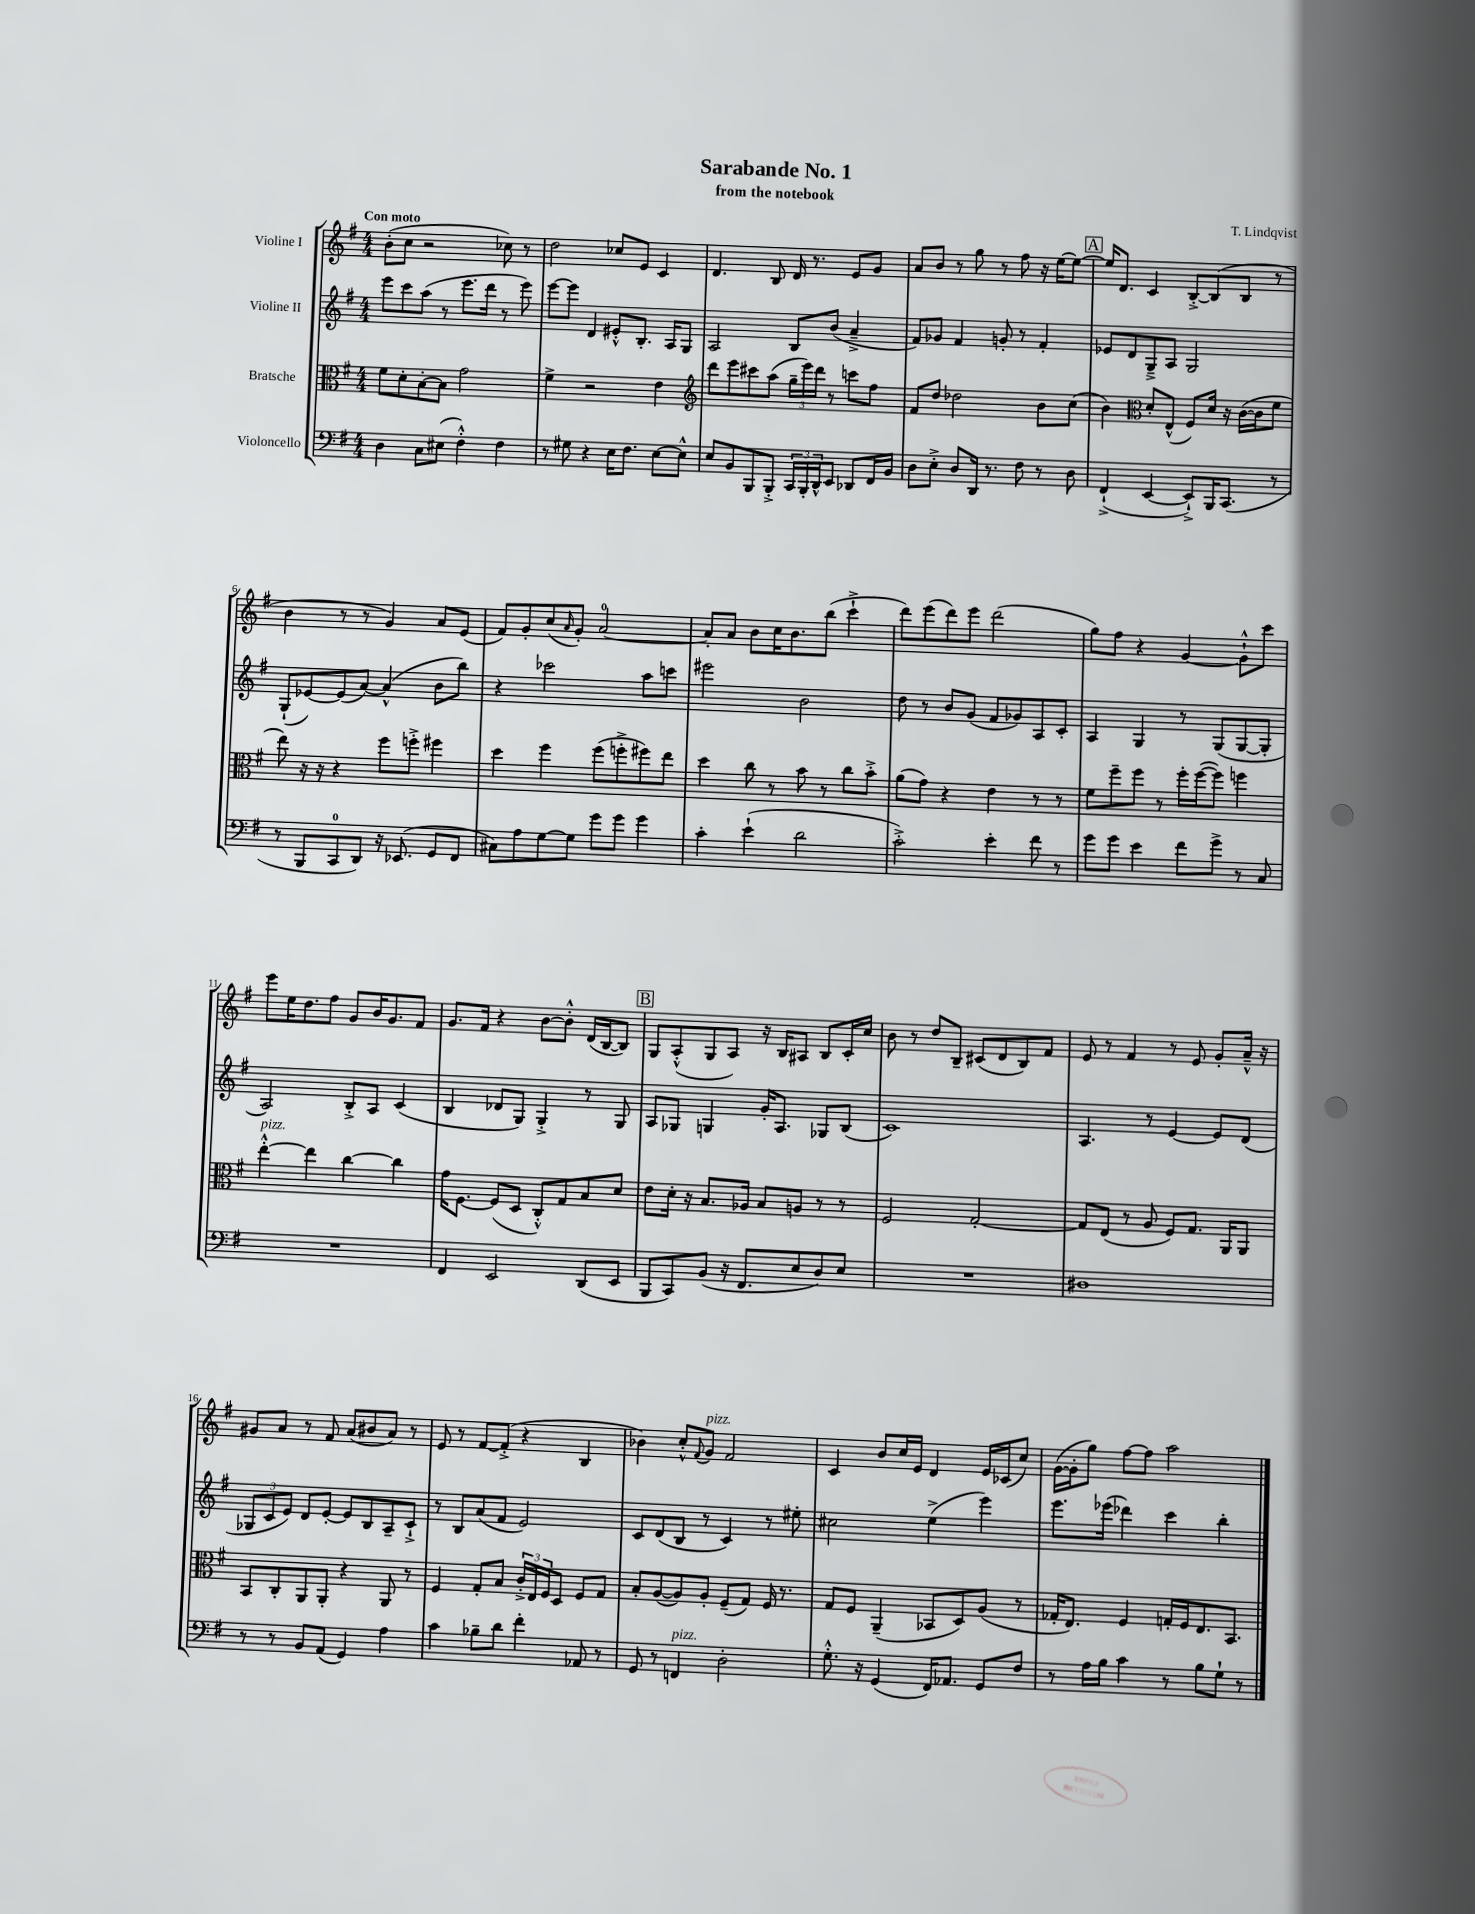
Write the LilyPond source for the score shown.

\header { title = "Sarabande No. 1" composer = "T. Lindqvist" subtitle = "from the notebook" }
<<
\new StaffGroup <<
\new Staff = "s0" \with { instrumentName = "Violine I" } {
    \clef treble \key g \major \numericTimeSignature \time 4/4 \tempo "Con moto"
    b'8-.( c''8 r2 ces''8) r8 |
    d''2 ces''8 e'8 c'4 |
    d'4. b8 d'16 r8. e'8 g'8 |
    a'8 b'8 r8 g''8 r8 fis''8 r16 e''16~ e''8~ |
    \mark \markup { \box "A" } e''16 d'8. c'4 b8~-.-> b8( b8 r8 |
    b'4 r8 r8 g'4) a'8 e'8( |
    fis'8) g'8-. c''8( \grace { a'16 } g'8-.) a'2-0~ |
    a'8-. a'8 b'8 c''16 b'8. b''8( c'''4-!-> |
    d'''8) e'''8( d'''8) e'''8 d'''2( |
    g''8) fis''8 r4 g'4~ g'8-!-^ c'''8 |
    e'''8 e''16 d''8. fis''8 g'8 b'16 g'8. fis'8 |
    g'8. fis'16 r4 b'8~ b'8-.-^ d'16( b16~ b8) |
    \mark \markup { \box "B" } g8 a8-.-^( g8 a8) r16 b16 ais8 b8 c'16-. c''16 |
    b'8 r8 d''8 b8-- cis'8( d'8 b8) fis'8 |
    e'8 r8 fis'4 r8 e'8 g'8-. a'16---^ r16 |
    gis'8 a'8 r8 fis'8 a'8( bis'8 a'8) r8 |
    e'8 r8 fis'8~ fis'8-.->( r4 b4 |
    bes'4) c''8-.-^ \appoggiatura { fis'8 } g'8^\markup { \italic "pizz." } fis'2 |
    c'4 b'8 c''16 e'16 d'4 e'16 ces'16( c''8) |
    g'16~( g'16-. g''8) fis''8~ fis''8 a''2 \bar "|." |
}
\new Staff = "s1" \with { instrumentName = "Violine II" } {
    \clef treble \key g \major \numericTimeSignature \time 4/4
    e'''8 c'''8 a''8( r8 e'''8. d'''16 r8 e'''8) |
    e'''8~ e'''8 d'4 eis'8-.-^ b8.-. a16 g8 |
    a2 b8 b'8( a'4---> |
    fis'8) ges'8 fis'4 g'8-. r8 fis'4-. |
    \mark \markup { \box "A" } ees'8 d'8 g8---> a8 g2 |
    g8-!( ees'8~) ees'8( a'8~) a'4-^( b'8 b''8) |
    r4 ces'''2 a''8 c'''8 |
    eis'''2 b'2 |
    d''8 r8 b'8 g'8( fis'8 ges'8) a8 c'8-. |
    a4 g4 r8 g8( g8~ g8-. |
    a2) b8-.-> a8 c'4( |
    b4 des'8 g8) g4-.-> r8 g8 |
    \mark \markup { \box "B" } a8 ges8 g4 g'16-. a8. ges8 b8( |
    c'1) |
    a4. r8 e'4~ e'8 d'8( |
    \tuplet 3/2 { ges8 c'8 e'8) } d'8 e'8~-. e'8 b8 a8-- c'8-!-> |
    r8 b8 a'8( fis'8 e'2) |
    c'8 d'8( b8 r8 c'4) r8 eis''8-. |
    cis''2 e''4->( e'''4) |
    e'''8. ees'''16( des'''4) c'''4 b''4-. \bar "|." |
}
\new Staff = "s2" \with { instrumentName = "Bratsche" } {
    \clef alto \key g \major \numericTimeSignature \time 4/4
    fis'8 d'8-. b8~-. b8 g'2 |
    fis'4-> r2 e'4 |
    \clef treble d'''8 e'''8 cis'''8 a''8( \tuplet 3/2 { g''16-- e'''16) d'''16 } r8 c'''8 fis''8 |
    fis'8 d''8 des''2 b'8 c''8( |
    \mark \markup { \box "A" } b'4) \clef alto d'8-. e8-^( fis8) d'16 r16 c'16~( c'16 fis'8 |
    e''8) r16 r16 r4 fis''8 f''8-.-> fis''4 |
    d''4 fis''4 fis''8( f''8-.-> fis''8) e''8 |
    d''4 c''8 r8 b'8 r8 c''8 b'8-.-> |
    a'8( g'8) r4 e'4 r8 r8 |
    fis'8 fis''8-- fis''8 r8 fis''16-. fis''16~( fis''8) f''4 |
    e''4~-.-^^\markup { \italic "pizz." } e''4 c''4~ c''4 |
    g'16 fis8.~ fis8( d8 c8-.-^) g8 b8 d'8 |
    \mark \markup { \box "B" } e'8 d'16-. r16 b8. aes16 b8 a8 r8 r8 |
    fis2 g2~-. |
    g8 e8( r8 a8 fis8) g8. a,16 a,8 |
    b,8 c8-. a,8 a,8-. r4 a,8 r8 |
    fis4 g8-. b8 \tuplet 3/2 { c'16-.-> e16 fis16 } d8 fis8 g8 |
    b8-. a8~( a8) a8-. fis8--( g8) fis16 r8. |
    g8 fis8 a,4--( bes,8 d8) a8( r8 |
    ges16-. e8.) fis4 g16-. fis16 e8. b,8. \bar "|." |
}
\new Staff = "s3" \with { instrumentName = "Violoncello" } {
    \clef bass \key g \major \numericTimeSignature \time 4/4
    d4 c8 eis8( fis4-.-^) fis4 |
    r8 gis8 r4 e16 fis8. e8~ e8-^ |
    e8 b,8 b,,8 b,,8-.-> \tuplet 3/2 { c,16 b,,16-. d,16-^ } e,8 des,8 fis,16 b,16 |
    d8 e8-.-> d8 d,16 r8. fis8 r8 d8 |
    \mark \markup { \box "A" } fis,4-!->( e,4~ e,8-!->) b,,16 c,8.( r8 |
    r8 b,,8 c,8-0 d,8) r16 ees,8.( g,8 fis,8 |
    cis8) a8 g8~ g8 g'8 g'8 g'4 |
    c'4-. e'4-!( d'2 |
    c'2-.->) e'4-. fis'8 r8 |
    g'8 g'8 e'4 fis'8 g'8-> r8 c8 |
    R1 |
    fis,4 e,2 d,8( e,8 |
    \mark \markup { \box "B" } b,,8 c,8) b,8( r16 fis,8. e8 d8) e8 |
    R1 |
    dis1 |
    r8 r8 b,8 a,8( g,4) a4 |
    c'4 bes8-- d'8 fis'4-. aes,8 r8 |
    g,8 r8 f,4^\markup { \italic "pizz." } d2-. |
    g8.-.-^ r16 g,4( fis,16) aes,8. g,8 fis8 |
    r8 a16 b16 c'4 r8 b8 g8-! r8 \bar "|." |
}
>>
>>
